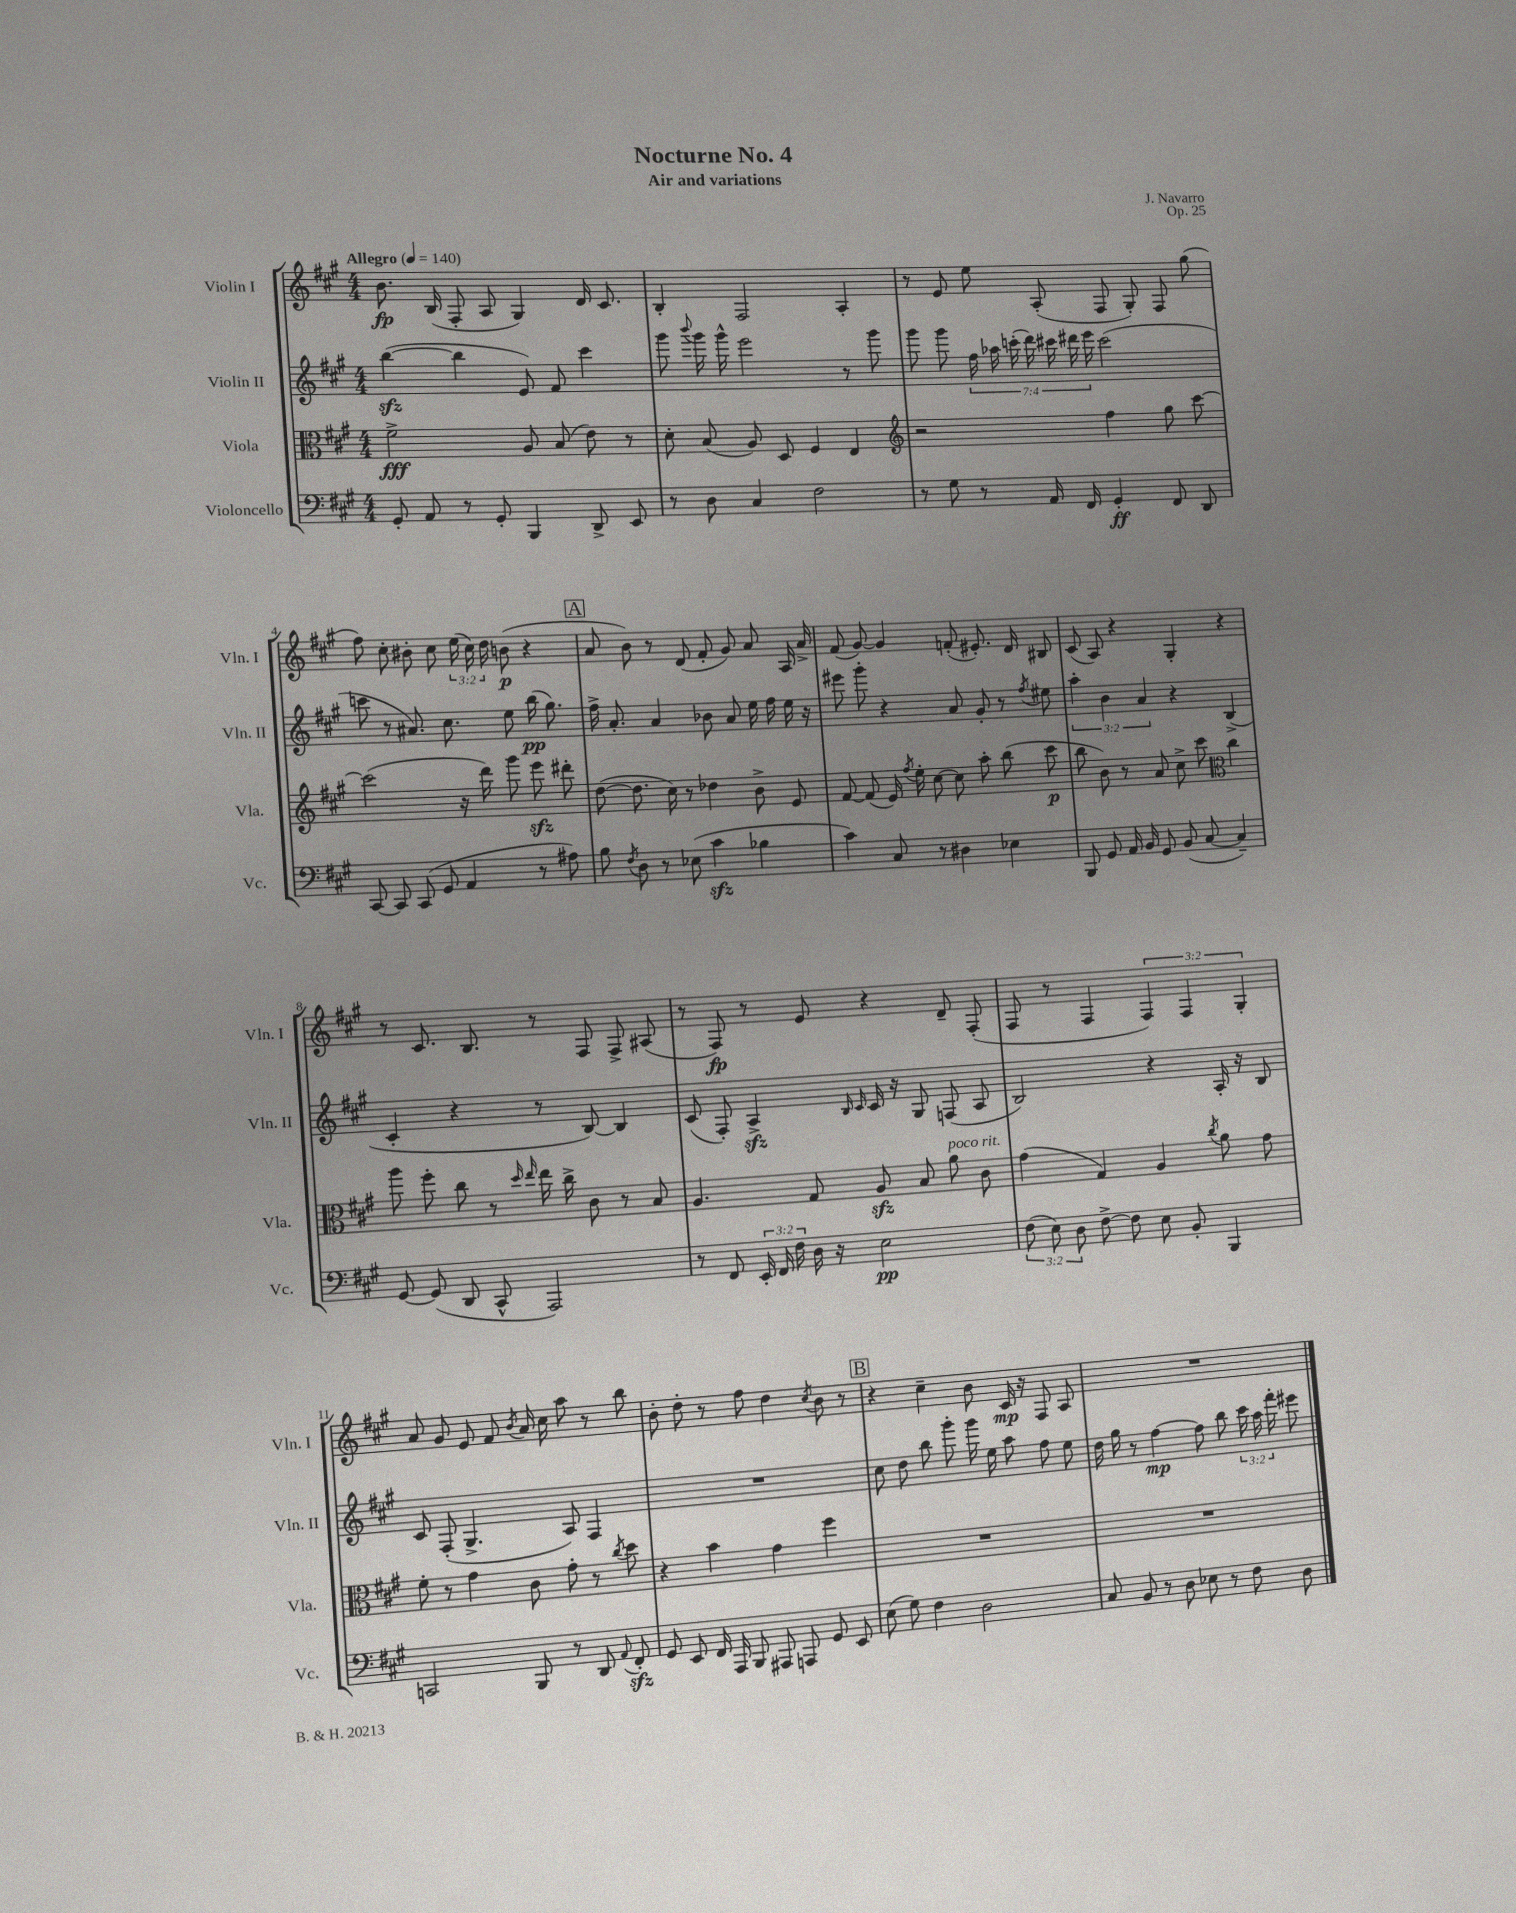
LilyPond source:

\header { title = "Nocturne No. 4" composer = "J. Navarro" subtitle = "Air and variations" opus = "Op. 25" }
<<
\new StaffGroup <<
\new Staff = "s0" \with { instrumentName = "Violin I" shortInstrumentName = "Vln. I" } {
    \clef treble \key a \major \numericTimeSignature \time 4/4 \override Staff.TupletNumber.text = #tuplet-number::calc-fraction-text \tempo "Allegro" 4 = 140
    \autoBeamOff b'8.\fp b16( fis8-. a8 gis4) d'16 cis'8. |
    b4-. fis2 a4-. |
    r8 e'8 e''8 a8-.( fis8 gis8-.) fis8 gis''8( |
    fis''8) cis''8-. bis'8-. cis''8 \tuplet 3/2 { e''16( cis''16) d''16 } b'8\p( r4 |
    \mark \markup { \box "A" } a'8 b'8) r8 d'8( fis'8-. gis'8) a'8 a16 a'16-> |
    fis'8( gis'8~) gis'4 f'8-.( eis'8.-.) d'16 bis8 |
    cis'8( a8) r4 gis4-. r4 |
    r8 cis'8. b8. r8 fis8 fis8-> ais8( |
    r8 fis8\fp) r8 e'8 r4 d'8-- fis8-.( |
    fis8 r8 fis4 \tuplet 3/2 { fis4) fis4 gis4-. } |
    a'8 gis'8 e'8 fis'8 \acciaccatura { b'8 } a'16 cis''16 a''8 r8 b''8 |
    b'8-. d''8-. r8 fis''8 d''4 \acciaccatura { cis''8 } b'8 r8 |
    \mark \markup { \box "B" } r4 cis''4-- b'8 cis'16\mp r16 fis8 a8 |
    R1 \bar "|." |
}
\new Staff = "s1" \with { instrumentName = "Violin II" shortInstrumentName = "Vln. II" } {
    \clef treble \key a \major \numericTimeSignature \time 4/4 \override Staff.TupletNumber.text = #tuplet-number::calc-fraction-text
    \autoBeamOff b''4~\sfz( b''4 e'8) fis'8 cis'''4 |
    gis'''8 \appoggiatura { b'''8 } gis'''16 gis'''16-^ e'''2 r8 gis'''8 |
    gis'''8 gis'''8 \tuplet 7/4 { fis''16 aes''16 c'''16-.( d'''16) cis'''16 dis'''16 e'''16 } cis'''2( |
    c'''8 r8 ais'8.) cis''8. e''8 b''16\pp( gis''8.) |
    \mark \markup { \box "A" } fis''16-> a'8.-. a'4 bes'8 a'8 e''16 fis''16 e''16 r16 |
    eis'''8 gis'''8-. r4 a'8 gis'8-. r8 \acciaccatura { fis''8 } eis''8 |
    \tuplet 3/2 { a''4-. b'4 a'4 } r4 b4->( |
    cis'4-. r4 r8 b8~) b4 |
    cis'8( fis8-.) a4->\sfz \grace { b16 cis'16 } cis'16 r16 gis8 f8( a8 |
    b2) r4 a16-. r16 b8 |
    cis'8 fis8-.( gis4.-> a8) fis4 |
    R1 |
    \mark \markup { \box "B" } cis''8 d''8 b''8 gis'''8-. gis'''16 e''16 a''8 fis''8 e''8 |
    d''16 gis''16 r8 fis''4~\mp fis''8 b''8 \tuplet 3/2 { cis'''16 a''16 fis'''16-. } eis'''8 \bar "|." |
}
\new Staff = "s2" \with { instrumentName = "Viola" shortInstrumentName = "Vla." } {
    \clef alto \key a \major \numericTimeSignature \time 4/4
    \autoBeamOff fis'2->\fff a8 b8( e'8) r8 |
    d'8-. b8( a8) d8 fis4 e4 |
    \clef treble r2 fis''4 gis''8 cis'''8~ |
    cis'''2( r16 d'''16) gis'''8 e'''8\sfz dis'''8-. |
    \mark \markup { \box "A" } d''8~( d''8. cis''16) r8 des''4 b'8-> e'8 |
    fis'8~ fis'8( e'16) \acciaccatura { fis''8 } e''16-. cis''8~ cis''8 a''8-. b''8( cis'''8\p |
    b''8 b'8) r8 a'8 cis''8-> cis'''8 \clef alto cis''4 |
    a''8 fis''8-. cis''8 r8 \grace { d''16 e''16 } e''16 cis''16-> cis'8 r8 b8 |
    a4. gis8 a8\sfz b8 a'8^\markup { \italic "poco rit." } cis'8 |
    gis'4( gis4) a4 \acciaccatura { cis''8 } a'8 gis'8 |
    fis'8-. r8 gis'4 cis'8 gis'8-. r8 \acciaccatura { cis''8 } d''8 |
    r4 b'4 gis'4 fis''4 |
    \mark \markup { \box "B" } R1 |
    R1 \bar "|." |
}
\new Staff = "s3" \with { instrumentName = "Violoncello" shortInstrumentName = "Vc." } {
    \clef bass \key a \major \numericTimeSignature \time 4/4 \override Staff.TupletNumber.text = #tuplet-number::calc-fraction-text
    \autoBeamOff gis,8-. a,8 r8 gis,8-. b,,4 d,8-> e,8 |
    r8 d8 cis4 fis2 |
    r8 gis8 r8 a,16 fis,16 gis,4-.\ff fis,8 d,8 |
    cis,8~ cis,8 cis,8( gis,8 a,4 r8 ais8) |
    \mark \markup { \box "A" } b8 \acciaccatura { fis8 } d8 r8 ees8( cis'4\sfz bes4 |
    cis'4) cis8 r8 dis4 ees4 |
    b,,8 gis,8 a,16 b,16 gis,8 b,8( cis8~ cis4--) |
    gis,8~ gis,8( d,8 cis,8-^ a,,2) |
    r8 fis,8 \tuplet 3/2 { e,16-. fis,16 fis16 } d16 r16 e2\pp |
    \tuplet 3/2 { fis8( e8) d8 } fis8~-> fis8 e8 b,8-. b,,4 |
    c,2 b,,8 r8 d,8 \appoggiatura { a,8 } fis,8-.\sfz |
    gis,8 e,8 fis,16 a,,16 b,,8 ais,,8 a,,8 gis,8 e,8 |
    \mark \markup { \box "B" } e8( gis8) fis4 d2 |
    cis8 b,8 r8 d8 ees8 r8 fis8 d8 \bar "|." |
}
>>
>>
